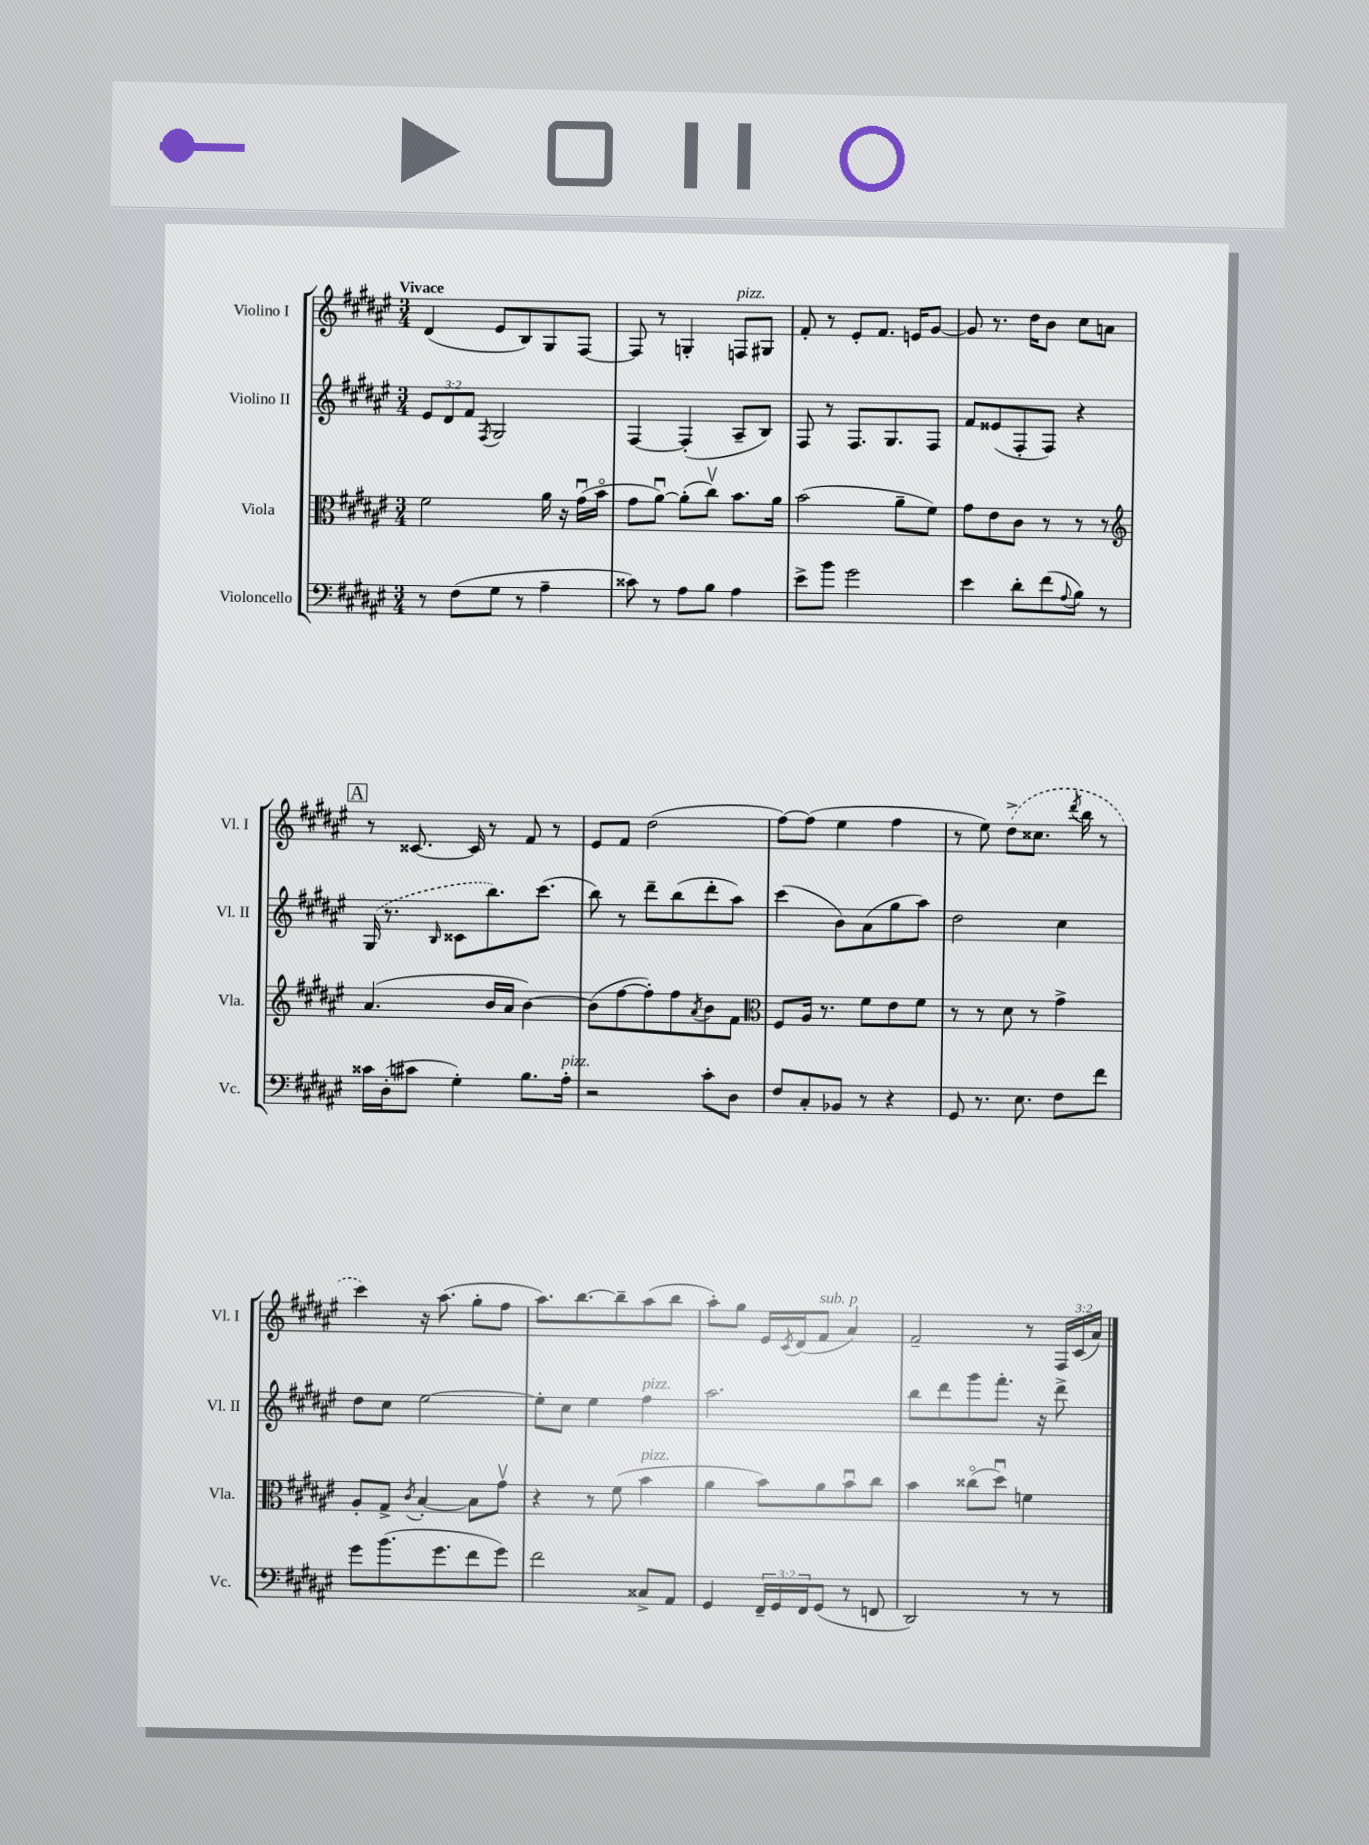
<<
\new StaffGroup <<
\new Staff = "s0" \with { instrumentName = "Violino I" shortInstrumentName = "Vl. I" } {
    \clef treble \key fis \major \numericTimeSignature \time 3/4 \override Staff.TupletNumber.text = #tuplet-number::calc-fraction-text \tempo "Vivace"
    dis'4( eis'8 b8) gis8 fis8~ |
    fis8 r8 g4-. f8^\markup { \italic "pizz." } gis8 |
    fis'8-. r8 eis'8-. fis'8. e'16 gis'8~ |
    gis'8 r8. dis''16 b'8 cis''8 a'8 |
    \mark \markup { \box "A" } r8 cisis'8.~ cisis'16 r8 fis'8 r8 |
    eis'8 fis'8 dis''2( |
    fis''8~) fis''8( eis''4 fis''4 |
    r8 eis''8) \once \slurDashed dis''8->( cisis''8. \acciaccatura { dis'''8 } b''16 r8 |
    cis'''4) r16 ais''8.( gis''8-. fis''8 |
    ais''8.) b''8.~ b''8-- ais''8( b''8 |
    ais''8-.) gis''8 eis'16 \acciaccatura { cis'8 } dis'16( fis'8^\markup { \italic "sub. p" } ais'4) |
    fis'2-- r8 \tuplet 3/2 { fis16 cis'16( ais'16) } \bar "|." |
}
\new Staff = "s1" \with { instrumentName = "Violino II" shortInstrumentName = "Vl. II" } {
    \clef treble \key fis \major \numericTimeSignature \time 3/4 \override Staff.TupletNumber.text = #tuplet-number::calc-fraction-text
    \tuplet 3/2 { eis'8 dis'8 fis'8 } \acciaccatura { fis8 } gis2 |
    fis4~ fis4-.( ais8-- b8) |
    fis8 r8 fis8. gis8. fis8 |
    fis'8 eisis'8( fis8-. fis8) r4 |
    \mark \markup { \box "A" } \once \slurDashed gis16( r8. \grace { b16 } cisis'8 b''8.) cis'''8.( |
    b''8) r8 dis'''8-- b''8( dis'''8-. ais''8) |
    cis'''4( b'8) ais'8( gis''8 ais''8) |
    dis''2 cis''4 |
    dis''8 cis''8 eis''2~ |
    eis''8-. cis''8 eis''4 fis''4^\markup { \italic "pizz." } |
    ais''2. |
    b''8 dis'''8 gis'''8 fis'''8.-. r16 dis'''8-> \bar "|." |
}
\new Staff = "s2" \with { instrumentName = "Viola" shortInstrumentName = "Vla." } {
    \clef alto \key fis \major \numericTimeSignature \time 3/4
    fis'2 ais'16 r16 gis'16\downbow( b'16\flageolet |
    gis'8 ais'8~\downbow) ais'8-.( cis''8\upbow) b'8. ais'16 |
    b'2( ais'8-- fis'8) |
    gis'8 eis'8 cis'8 r8 r8 r8 |
    \mark \markup { \box "A" } \clef treble ais'4.( b'16 ais'16 b'4~) |
    b'8( fis''8~ fis''8-.) fis''8 \acciaccatura { ais'8 } b'8 fis'8 |
    \clef alto fis8 ais16 r8. fis'8 eis'8 fis'8 |
    r8 r8 dis'8 r8 gis'4-> |
    ais8-. gis8-> \acciaccatura { cis'8 } b4~-. b8 gis'8\upbow |
    r4 r8 fis'8( b'4^\markup { \italic "pizz." } |
    ais'4 b'8) ais'8 b'8\downbow cis''8 |
    b'4 cisis''8\flageolet( dis''8\downbow) f'4 \bar "|." |
}
\new Staff = "s3" \with { instrumentName = "Violoncello" shortInstrumentName = "Vc." } {
    \clef bass \key fis \major \numericTimeSignature \time 3/4 \override Staff.TupletNumber.text = #tuplet-number::calc-fraction-text
    r8 fis8( gis8 r8 ais4-- |
    cisis'8) r8 ais8 b8 ais4 |
    eis'8-> b'8 gis'2 |
    eis'4 dis'8-. fis'8( \appoggiatura { ais8 } b8) r8 |
    \mark \markup { \box "A" } cisis'16 dis16-.( cis'8 gis4-.) b8. ais16-.^\markup { \italic "pizz." } |
    r2 cis'8-. dis8 |
    fis8 cis8-. bes,8 r8 r4 |
    gis,8 r8. eis8. fis8 fis'8 |
    gis'8 b'8.( gis'8. fis'8 gis'8) |
    fis'2 cisis8-> ais,8 |
    gis,4 \tuplet 3/2 { fis,16-- gis,16 fis,16 } gis,8( r8 f,8 |
    dis,2) r8 r8 \bar "|." |
}
>>
>>
\layout { \context { \Score \remove "Bar_number_engraver" } }
